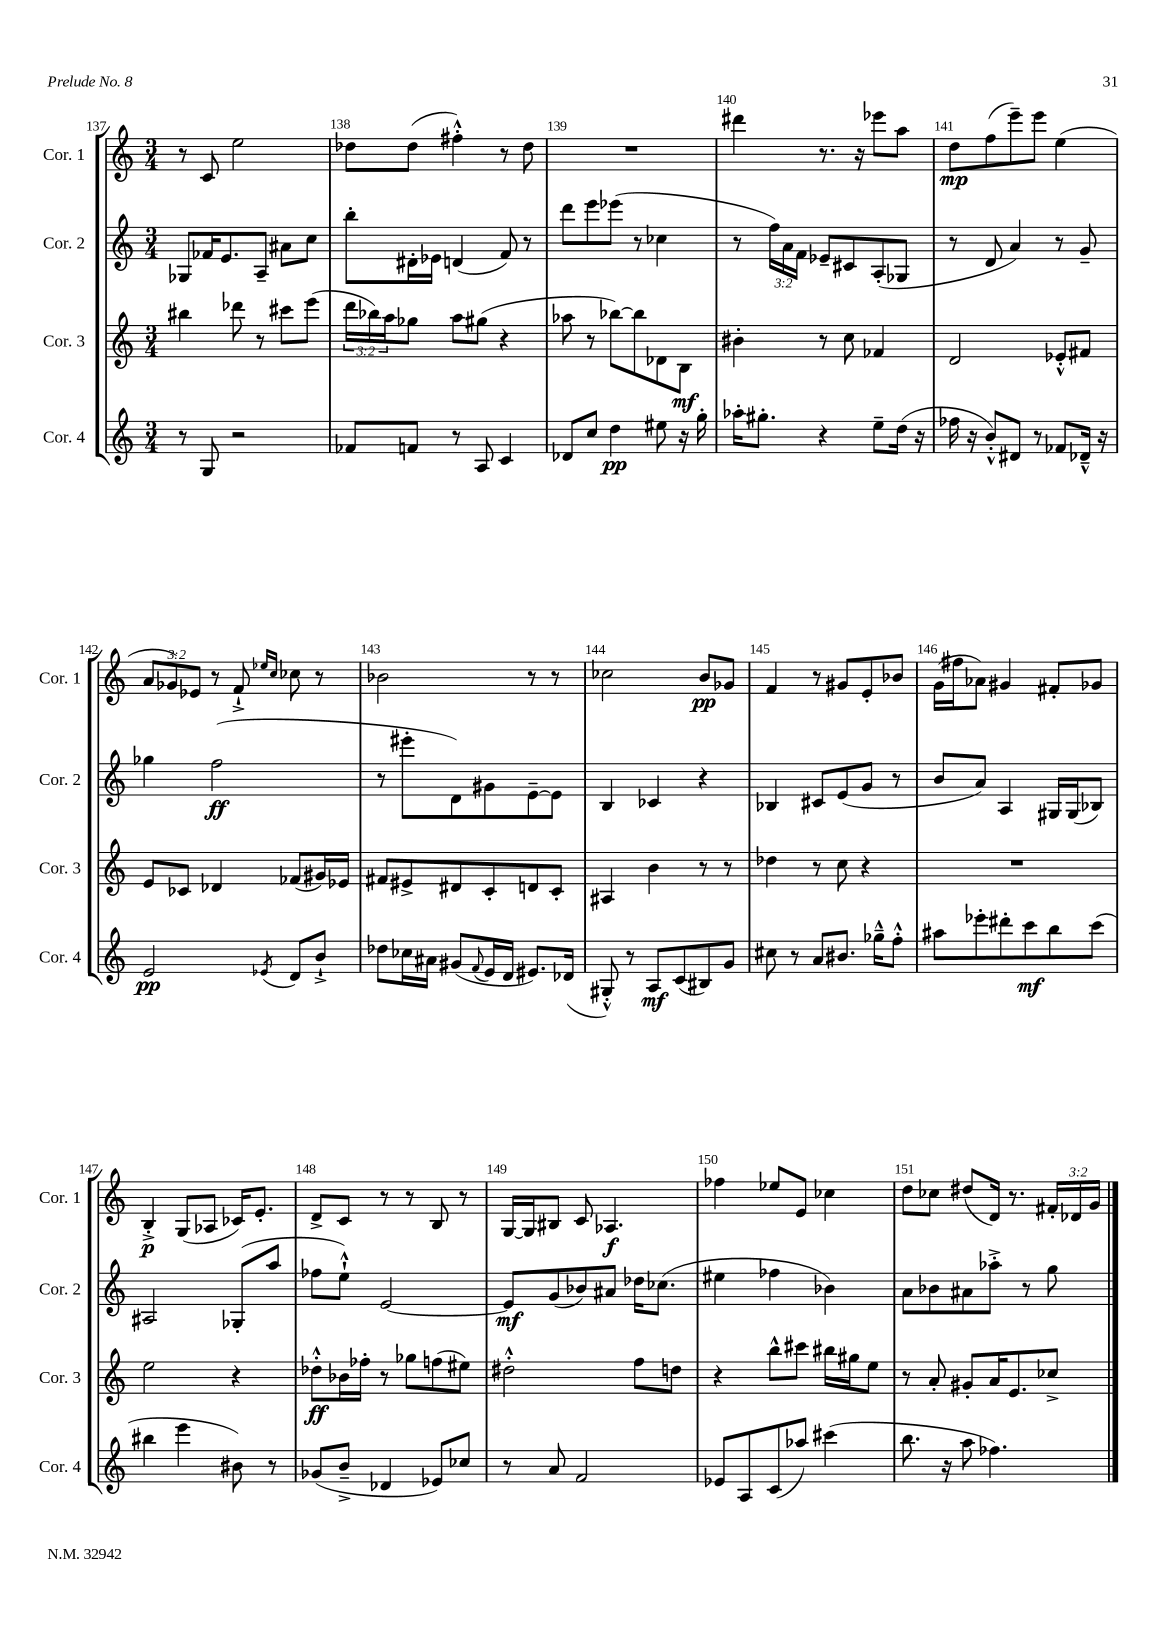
<<
\new StaffGroup <<
\new Staff = "s0" \with { instrumentName = "Cor. 1" shortInstrumentName = "Cor. 1" } {
    \clef treble \key c \major \numericTimeSignature \time 3/4 \override Staff.TupletNumber.text = #tuplet-number::calc-fraction-text
    r8 c'8 e''2 |
    des''8 des''8( fis''4-.-^) r8 des''8 |
    R2. |
    dis'''4 r8. r16 ees'''8 a''8 |
    d''8\mp f''8( e'''8--) e'''8 e''4( |
    \tuplet 3/2 { a'8 ges'8) ees'8 } r8 f'8-!-> \grace { ees''16 c''16 } ces''8 r8 |
    bes'2 r8 r8 |
    ces''2 b'8\pp ges'8 |
    f'4 r8 gis'8 e'8-. bes'8 |
    g'16( fis''16 aes'8) gis'4 fis'8-. ges'8 |
    b4-.->\p g8( aes8 ces'16) e'8.-. |
    d'8-> c'8 r8 r8 b8 r8 |
    g16~ g16 bis8 c'8 aes4.\f |
    fes''4 ees''8 e'8 ces''4 |
    d''8 ces''8 dis''8( d'16) r8. \tuplet 3/2 { fis'16-. des'16 g'16 } \bar "|." |
}
\new Staff = "s1" \with { instrumentName = "Cor. 2" shortInstrumentName = "Cor. 2" } {
    \clef treble \key c \major \numericTimeSignature \time 3/4 \override Staff.TupletNumber.text = #tuplet-number::calc-fraction-text
    ges8 fes'16 e'8. a8-- ais'8 c''8 |
    b''8-. dis'16-. ees'16 d'4( f'8) r8 |
    d'''8 e'''8 ees'''8( r8 ces''4 |
    r8 \tuplet 3/2 { f''16) a'16 f'16 } ees'8-- cis'8 a8-.( ges8 |
    r8 d'8 a'4) r8 g'8-- |
    ges''4 f''2\ff( |
    r8 eis'''8-. d'8) gis'8 e'8~-- e'8 |
    b4 ces'4 r4 |
    bes4 cis'8 e'8( g'8 r8 |
    b'8 a'8) a4 gis16 gis16( bes8) |
    ais2 ges8-.( a''8 |
    fes''8 e''8-!-^) e'2~ |
    e'8\mf g'8( bes'8) ais'8 des''16 ces''8.( |
    eis''4 fes''4 bes'4) |
    a'8 bes'8 ais'8 aes''8-.-> r8 g''8 \bar "|." |
}
\new Staff = "s2" \with { instrumentName = "Cor. 3" shortInstrumentName = "Cor. 3" } {
    \clef treble \key c \major \numericTimeSignature \time 3/4 \override Staff.TupletNumber.text = #tuplet-number::calc-fraction-text
    bis''4 des'''8 r8 cis'''8 e'''8( |
    \tuplet 3/2 { d'''16 bes''16) a''16 } ges''8 a''8 gis''8( r4 |
    aes''8 r8 bes''8~) bes''8 des'8 b8\mf |
    bis'4-. r8 c''8 fes'4 |
    d'2 ees'8-.-^ fis'8 |
    e'8 ces'8 des'4 fes'8( gis'16) ees'16 |
    fis'8 eis'8-> dis'8 c'8-. d'8 c'8-. |
    ais4 b'4 r8 r8 |
    des''4 r8 c''8 r4 |
    R2. |
    e''2 r4 |
    des''8-.-^\ff bes'16 fes''16-. r8 ges''8 f''8( eis''8) |
    dis''2-.-^ f''8 d''8 |
    r4 b''8-^ cis'''8 bis''16 gis''16 e''8 |
    r8 a'8-. gis'8-. a'16 e'8. ces''8-> \bar "|." |
}
\new Staff = "s3" \with { instrumentName = "Cor. 4" shortInstrumentName = "Cor. 4" } {
    \clef treble \key c \major \numericTimeSignature \time 3/4
    r8 g8 r2 |
    fes'8 f'8 r8 a8 c'4 |
    des'8 c''8 d''4\pp eis''8 r16 g''16-. |
    aes''16-. gis''8.-. r4 e''8-- d''16( r16 |
    fes''16 r16 b'8-.-^) dis'8 r8 fes'8 des'16---^ r16 |
    e'2\pp \acciaccatura { ees'8 } d'8 b'8-!-> |
    des''8 ces''16 ais'16 gis'8( \appoggiatura { f'8 } e'16 d'16 eis'8.) des'16( |
    gis8-.-^) r8 a8\mf c'8( bis8) g'8 |
    cis''8 r8 a'8 bis'8. ges''16---^ f''8-.-^ |
    ais''8 ees'''8-. dis'''8-. c'''8\mf b''8 c'''8( |
    bis''4 e'''4 bis'8) r8 |
    ges'8( b'8---> des'4 ees'8) ces''8 |
    r8 a'8 f'2 |
    ees'8 a8 c'8( aes''8) cis'''4( |
    b''8. r16 a''8 fes''4.) \bar "|." |
}
>>
>>
\layout { \context { \Score currentBarNumber = #137 \override BarNumber.break-visibility = ##(#f #t #t) barNumberVisibility = #all-bar-numbers-visible } }
